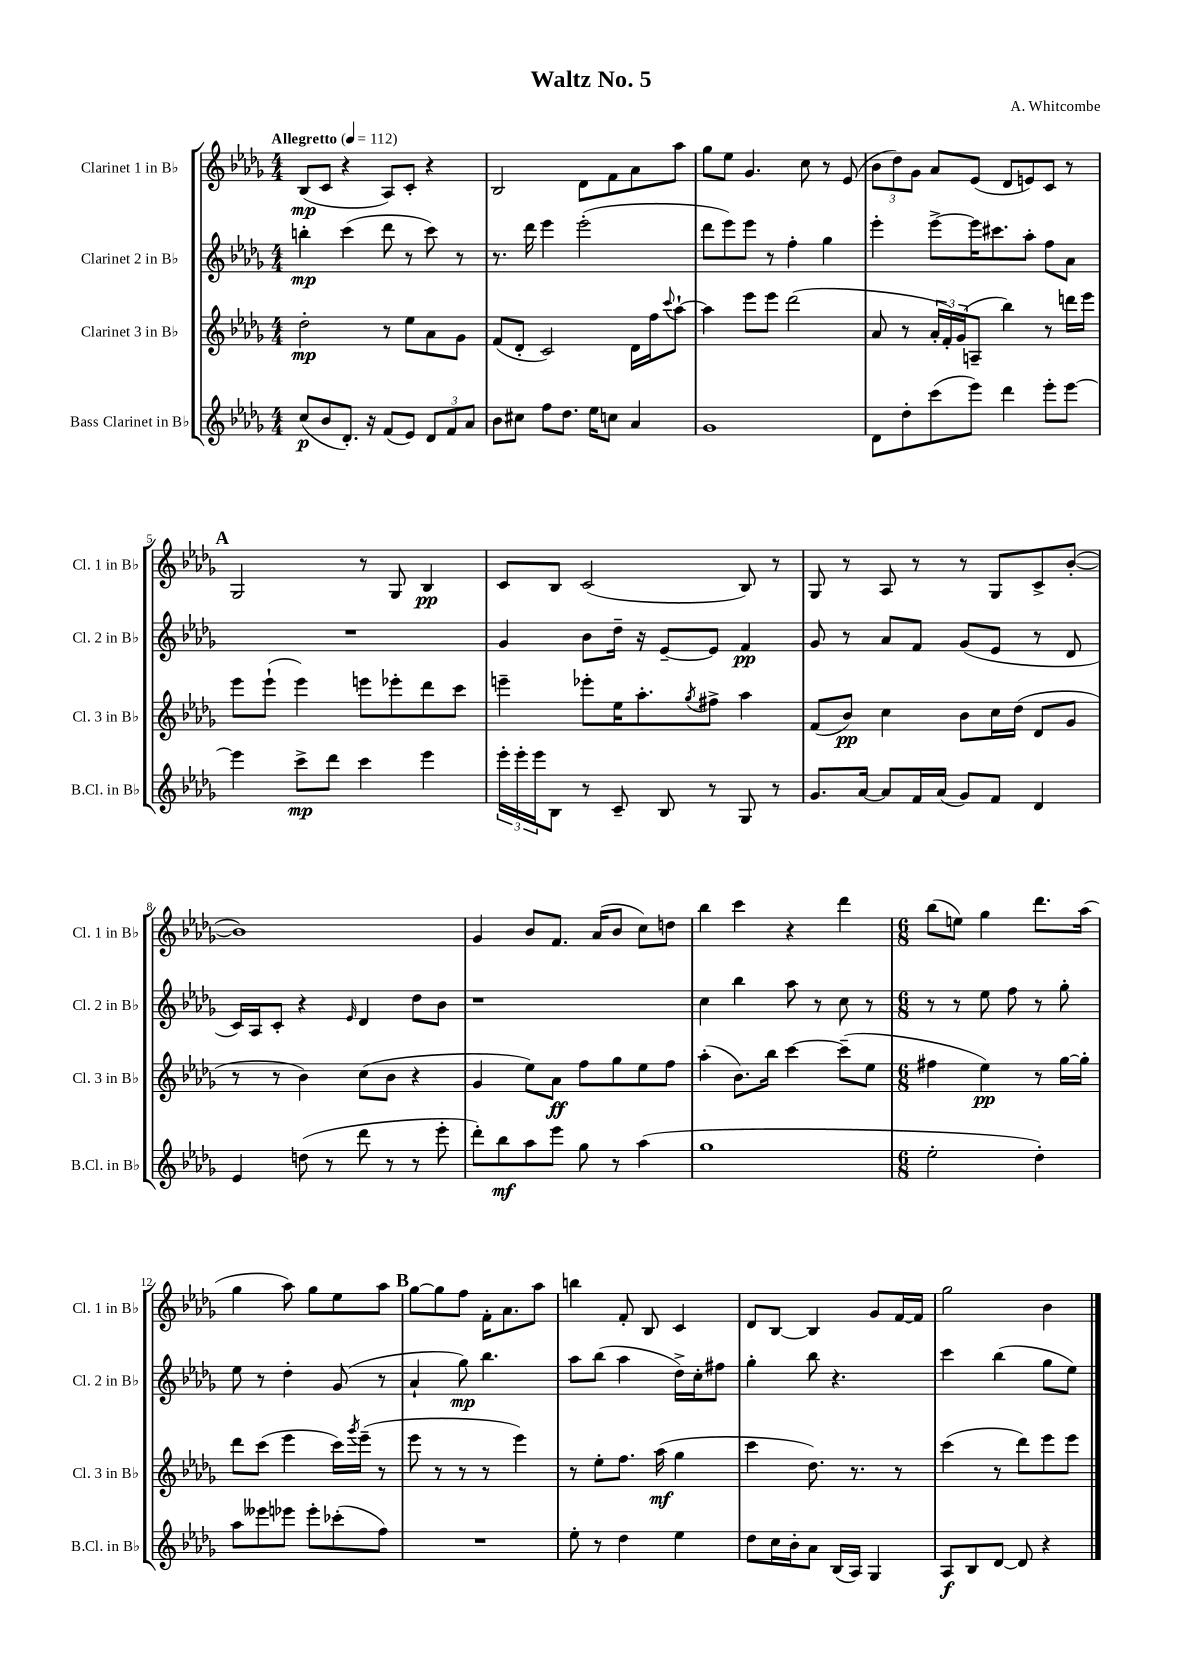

**kern	**dynam	**kern	**dynam	**kern	**dynam	**kern	**dynam
*part4	*part4	*part3	*part3	*part2	*part2	*part1	*part1
*staff4	*staff4	*staff3	*staff3	*staff2	*staff2	*staff1	*staff1
*I"Bass Clarinet in B♭	*	*I"Clarinet 3 in B♭	*	*I"Clarinet 2 in B♭	*	*I"Clarinet 1 in B♭	*
*I'B.Cl. in B♭	*	*I'Cl. 3 in B♭	*	*I'Cl. 2 in B♭	*	*I'Cl. 1 in B♭	*
*clefG2	*	*clefG2	*	*clefG2	*	*clefG2	*
*k[b-e-a-d-g-]	*	*k[b-e-a-d-g-]	*	*k[b-e-a-d-g-]	*	*k[b-e-a-d-g-]	*
*M4/4	*	*M4/4	*	*M4/4	*	*M4/4	*
*MM112	*	*MM112	*	*MM112	*	*MM112	*
=1	=1	=1	=1	=1	=1	=1	=1
!	!	!	!	!	!	!LO:TX:a:B:t=Allegretto	!
(8cc/L	p	2dd-'\	mp	4bbn'\	mp	(8B-/L	mp
8b-/	.	.	.	.	.	8c/J	.
8.d-'/J)	.	.	.	(4ccc\	.	4r	.
16r	.	.	.	.	.	.	.
(8f/L	.	8r	.	8ddd-\	.	8A-/L)	.
8e-/J)	.	8ee-\L	.	8r	.	8c'/J	.
12d-/L	.	8a-\	.	8ccc\)	.	4r	.
12f/	.	.	.	.	.	.	.
.	.	8g-\J	.	8r	.	.	.
12a-/J	.	.	.	.	.	.	.
=2	=2	=2	=2	=2	=2	=2	=2
8b-\L	.	(8f/L	.	8.r	.	2B-/	.
8cc#X\J	.	8d-'/J	.	.	.	.	.
.	.	.	.	16ddd-\	.	.	.
8ff\L	.	2c/)	.	4eee-\	.	.	.
8.dd-\J	.	.	.	.	.	.	.
.	.	.	.	(2eee-'\	.	8d-\L	.
16ee-\KL	.	.	.	.	.	.	.
8ccn\J	.	.	.	.	.	8f\	.
4a-/	.	16d-\LL	.	.	.	8a-\	.
.	.	16ff\J	.	.	.	.	.
.	.	8qqccc/	.	.	.	.	.
.	.	[8aa-`\J	.	.	.	8aa-\J	.
=3	=3	=3	=3	=3	=3	=3	=3
1g-	.	4aa-\]	.	8ddd-\L	.	8gg-\L	.
.	.	.	.	8eee-\)	.	8ee-\J	.
.	.	8eee-\L	.	8eee-\J	.	4.g-/	.
.	.	8eee-\J	.	8r	.	.	.
.	.	(2ddd-\	.	4ff'\	.	.	.
.	.	.	.	.	.	8cc\	.
.	.	.	.	4gg-\	.	8r	.
.	.	.	.	.	.	(8e-/	.
=4	=4	=4	=4	=4	=4	=4	=4
8d-\L	.	8a-/	.	4eee-'\	.	12b-\L	.
.	.	.	.	.	.	12dd-\)	.
8dd-'\	.	8r	.	.	.	.	.
.	.	.	.	.	.	12g-\J	.
(8ccc\	.	24a-'/LL	.	[8eee-^\L	.	8a-/L	.
.	.	24f'/)	.	.	.	.	.
.	.	(24g-/J	.	.	.	.	.
8eee-\J)	.	8An~/J	.	16eee-\K]	.	(8e-/J	.
.	.	.	.	8.ccc#X\	.	.	.
4ddd-\	.	4bb-\)	.	.	.	8d-/L	.
.	.	.	.	8aa-'\J	.	8en/)	.
8eee-'\L	.	8r	.	8ff\L	.	8c/J	.
[8eee-\J	.	16dddn\LL	.	8a-\J	.	8r	.
.	.	16eee-\JJ	.	.	.	.	.
!!LO:LB:g=z
!!LO:REH:place=s1:t=A
=5	=5	=5	=5	=5	=5	=5	=5
4eee-\]	.	8eee-\L	.	1r	.	2G-/	.
.	.	(8eee-`\J	.	.	.	.	.
8ccc^\L	mp	4eee-\)	.	.	.	.	.
8ddd-\J	.	.	.	.	.	.	.
4ccc\	.	8eeen\L	.	.	.	8r	.
.	.	8eee-X'\	.	.	.	8G-/	.
4eee-\	.	8ddd-\	.	.	.	4B-/	pp
.	.	8ccc\J	.	.	.	.	.
=6	=6	=6	=6	=6	=6	=6	=6
24eee-'\LL	.	4eeen~\	.	4g-/	.	8c/L	.
24eee-'\	.	.	.	.	.	.	.
24eee-\J	.	.	.	.	.	.	.
8B-\J	.	.	.	.	.	8B-/J	.
8r	.	8eee-X'\L	.	8b-\L	.	(2c/	.
8c~/	.	16ee-\K	.	16dd-~\Jk	.	.	.
.	.	8.aa-'\	.	16r	.	.	.
8B-/	.	.	.	[8e-~/L	.	.	.
.	.	8qgg-/	.	.	.	.	.
8r	.	8ff#X^\J	.	8e-/J]	.	.	.
8G-/	.	4aa-\	.	4f/	pp	8B-/)	.
8r	.	.	.	.	.	8r	.
=7	=7	=7	=7	=7	=7	=7	=7
8.g-/L	.	(8f/L	.	8g-/	.	8G-/	.
.	.	8b-/J)	pp	8r	.	8r	.
[16a-/Jk	.	.	.	.	.	.	.
8a-/L]	.	4cc\	.	8a-/L	.	8A-/	.
16f/L	.	.	.	8f/J	.	8r	.
(16a-/JJ	.	.	.	.	.	.	.
8g-/L)	.	8b-\L	.	(8g-/L	.	8r	.
8f/J	.	16cc\L	.	8e-/J	.	8G-/L	.
.	.	(16dd-\JJ	.	.	.	.	.
4d-/	.	8d-/L	.	8r	.	8c^/	.
.	.	8g-/J	.	8d-/	.	([8b-'/J	.
!!LO:LB:g=z
=8	=8	=8	=8	=8	=8	=8	=8
4e-/	.	8r	.	16c/LL)	.	1b-])	.
.	.	.	.	16A-/J	.	.	.
.	.	8r	.	8c'/J	.	.	.
(8ddn\	.	4b-\)	.	4r	.	.	.
8r	.	.	.	.	.	.	.
.	.	.	.	16qqe-/	.	.	.
8ddd-\	.	(8cc\L	.	4d-/	.	.	.
8r	.	8b-\J	.	.	.	.	.
8r	.	4r	.	8dd-\L	.	.	.
8eee-'\	.	.	.	8b-\J	.	.	.
=9	=9	=9	=9	=9	=9	=9	=9
8ddd-'\L)	.	4g-/	.	1r	.	4g-/	.
8bb-\	mf	.	.	.	.	.	.
8aa-\	.	8ee-\L)	.	.	.	8b-/L	.
8eee-\J	.	8a-\J	ff	.	.	8.f/J	.
8gg-\	.	8ff\L	.	.	.	.	.
.	.	.	.	.	.	(16a-/KL	.
8r	.	8gg-\	.	.	.	8b-/J	.
(4aa-\	.	8ee-\	.	.	.	8cc\L)	.
.	.	8ff\J	.	.	.	8ddn\J	.
=10	=10	=10	=10	=10	=10	=10	=10
1gg-	.	(4aa-'\	.	4cc\	.	4bb-\	.
.	.	8.b-\L)	.	4bb-\	.	4ccc\	.
.	.	16bb-\Jk	.	.	.	.	.
.	.	[4ccc\	.	8aa-\	.	4r	.
.	.	.	.	8r	.	.	.
.	.	(8ccc~\L]	.	8cc\	.	4ddd-\	.
.	.	8ee-\J	.	8r	.	.	.
=11	=11	=11	=11	=11	=11	=11	=11
*M6/8	*	*M6/8	*	*M6/8	*	*M6/8	*
2ee-'\	.	4ff#X\	.	8r	.	(8bb-\L	.
.	.	.	.	8r	.	8een\J)	.
.	.	4ee-\)	pp	8ee-\	.	4gg-\	.
.	.	.	.	8ff\	.	.	.
4dd-'\)	.	8r	.	8r	.	8.ddd-\L	.
.	.	[16gg-\LL	.	8gg-'\	.	.	.
.	.	16gg-'\JJ]	.	.	.	(16aa-\Jk	.
!!LO:LB:g=z
=12	=12	=12	=12	=12	=12	=12	=12
8aa-\L	.	8ddd-\L	.	8ee-\	.	4gg-\	.
8eee--X\	.	(8ccc\J	.	8r	.	.	.
8eee-X\J	.	4eee-\	.	4dd-'\	.	8aa-\)	.
8eee-'\L	.	.	.	.	.	8gg-\L	.
(8ccc-X'\	.	16ccc\LL)	.	(8g-/	.	8ee-\	.
.	.	8qggg-/	.	.	.	.	.
.	.	(16eee-~\JJ	.	.	.	.	.
8ff\J)	.	8r	.	8r	.	8aa-\J	.
!!LO:REH:place=s1:t=B
=13	=13	=13	=13	=13	=13	=13	=13
2.r	.	8eee-\	.	4a-`/	.	[8gg-\L	.
.	.	8r	.	.	.	8gg-\]	.
.	.	8r	.	8gg-\)	mp	8ff\J	.
.	.	8r	.	4.bb-\	.	16f'\KL	.
.	.	.	.	.	.	8.a-\	.
.	.	4eee-\)	.	.	.	.	.
.	.	.	.	.	.	8aa-\J	.
=14	=14	=14	=14	=14	=14	=14	=14
8ee-'\	.	8r	.	8aa-\L	.	4bbn\	.
8r	.	8ee-'\L	.	(8bb-\J	.	.	.
4dd-\	.	8.ff\J	.	4aa-\	.	8f'/	.
.	.	.	.	.	.	8B-/	.
.	.	(16aa-\	mf	.	.	.	.
4ee-\	.	4gg-\	.	16dd-^\LL)	.	4c/	.
.	.	.	.	16cc'\J	.	.	.
.	.	.	.	8ff#X\J	.	.	.
=15	=15	=15	=15	=15	=15	=15	=15
8dd-\L	.	4ccc\	.	4gg-'\	.	8d-/L	.
16cc\L	.	.	.	.	.	[8B-/J	.
16b-'\J	.	.	.	.	.	.	.
8a-\J	.	8.dd-\)	.	8bb-\	.	4B-/]	.
(16B-/LL	.	.	.	4.r	.	.	.
16A-/JJ)	.	8.r	.	.	.	.	.
4G-/	.	.	.	.	.	8g-/L	.
.	.	8r	.	.	.	[16f/L	.
.	.	.	.	.	.	16f/JJ]	.
=16	=16	=16	=16	=16	=16	=16	=16
8A-/L	f	(4ccc\	.	4ccc\	.	2gg-\	.
8B-/	.	.	.	.	.	.	.
[8d-/J	.	8r	.	(4bb-\	.	.	.
8d-/]	.	8ddd-\L)	.	.	.	.	.
4r	.	8eee-\	.	8gg-\L	.	4b-\	.
.	.	8eee-\J	.	8ee-\J)	.	.	.
==	==	==	==	==	==	==	==
*-	*-	*-	*-	*-	*-	*-	*-
